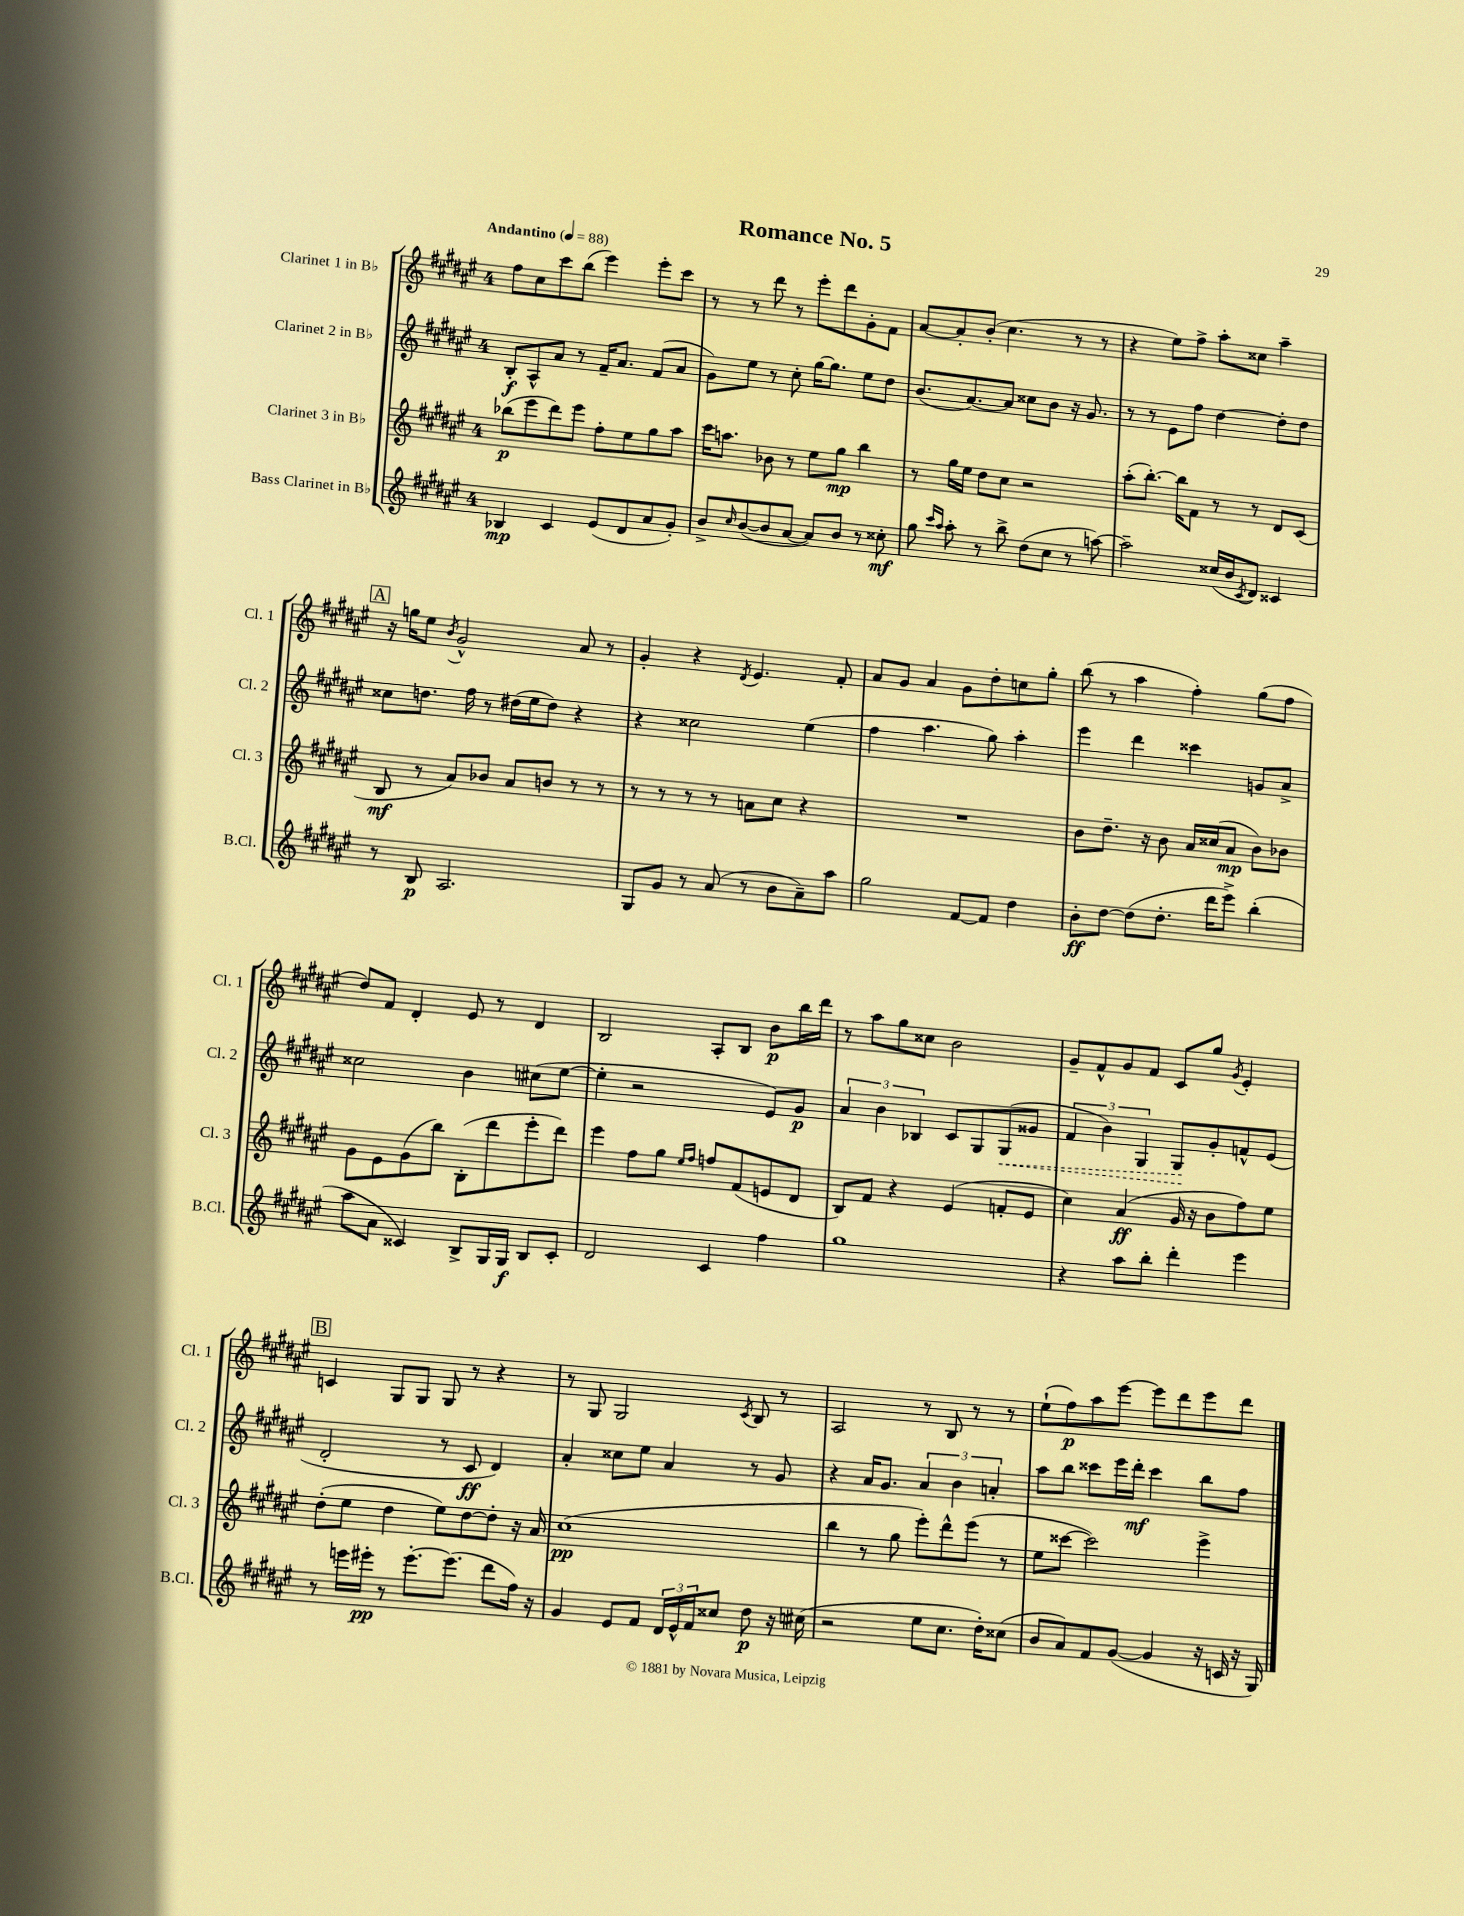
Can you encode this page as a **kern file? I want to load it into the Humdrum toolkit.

**kern	**dynam	**kern	**dynam	**kern	**dynam	**kern	**dynam
*part4	*part4	*part3	*part3	*part2	*part2	*part1	*part1
*staff4	*staff4	*staff3	*staff3	*staff2	*staff2	*staff1	*staff1
*I"Bass Clarinet in B♭	*	*I"Clarinet 3 in B♭	*	*I"Clarinet 2 in B♭	*	*I"Clarinet 1 in B♭	*
*I'B.Cl.	*	*I'Cl. 3	*	*I'Cl. 2	*	*I'Cl. 1	*
*clefG2	*	*clefG2	*	*clefG2	*	*clefG2	*
*k[f#c#g#d#a#e#]	*	*k[f#c#g#d#a#e#]	*	*k[f#c#g#d#a#e#]	*	*k[f#c#g#d#a#e#]	*
*M4/4	*	*M4/4	*	*M4/4	*	*M4/4	*
*MM88	*	*MM88	*	*MM88	*	*MM88	*
=1	=1	=1	=1	=1	=1	=1	=1
!	!	!	!	!	!	!LO:TX:a:B:t=Andantino	!
4B-X/	mp	(8bb-X\L	p	8B'/L	f	8ff#\L	.
.	.	8eee#\	.	8A#^^/	.	8cc#\	.
4c#/	.	8ddd#\)	.	8a#/J	.	8ccc#\	.
.	.	8eee#\J	.	8r	.	(8bb\J	.
(8e#/L	.	8ff#'\L	.	16f#~/KL	.	4eee#\)	.
.	.	.	.	8.a#/J	.	.	.
8d#/	.	8ee#\	.	.	.	.	.
8a#/	.	8gg#\	.	(8f#/L	.	8eee#'\L	.
8g#'/J)	.	8aa#\J	.	8a#/J	.	8ccc#\J	.
=2	=2	=2	=2	=2	=2	=2	=2
8b^/L	.	16ccc#\KL	.	8g#\L)	.	8r	.
.	.	8.aan\J	.	.	.	.	.
16qqcc#/	.	.	.	.	.	.	.
([8b/	.	.	.	8ee#\J	.	8r	.
8b/]	.	8b-X\	.	8r	.	8ddd#\	.
[8a#/J	.	8r	.	8cc#'\	.	8r	.
8a#/L])	.	8ee#\L	.	[16gg#\KL	.	8eee#'\L	.
.	.	.	.	8.gg#\J]	.	.	.
8b/J	.	8gg#\J	mp	.	.	8ddd#\	.
8r	.	4bb\	.	8ee#\L	.	8g#'\	.
8cc##X'\	mf	.	.	8dd#\J	.	8f#\J	.
=3	=3	=3	=3	=3	=3	=3	=3
8gg#\	.	8r	.	(8.b/L	.	[8a#/L	.
16qqccc#/LL	.	.	.	.	.	.	.
16qqaa#/JJ	.	.	.	.	.	.	.
8aa#'\	.	16gg#\LL	.	.	.	8a#'/]	.
.	.	16ee#\JJ	.	[8.a#/)	.	.	.
8r	.	8dd#\L	.	.	.	(8b'/J	.
8bb^\	.	8cc#\J	.	8a#/J]	.	4.cc#\	.
(8dd#\L	.	2r	.	8cc##X\L	.	.	.
8cc#\J	.	.	.	8b\J	.	.	.
8r	.	.	.	16r	.	8r	.
.	.	.	.	8.g#/	.	.	.
[8aan\)	.	.	.	.	.	8r	.
=4	=4	=4	=4	=4	=4	=4	=4
2aa~\]	.	(8aa#'\L	.	8r	.	4r	.
.	.	[8.bb'\J)	.	8r	.	.	.
.	.	.	.	8e#\L	.	8ee#\L)	.
.	.	16bb\KL]	.	.	.	.	.
.	.	8f#\J	.	8ff#\J	.	8ff#^\J	.
(16cc##X/LL	.	8r	.	[4dd#\	.	8aa#'\L	.
16b/J	.	.	.	.	.	.	.
8qc#/	.	.	.	.	.	.	.
8d#/J)	.	8r	.	.	.	8cc##X\J	.
4c##X/	.	8d#/L	.	8dd#'\L]	.	4aa#~\	.
.	.	(8c#/J	.	8dd#\J	.	.	.
!!LO:LB:g=z
!!LO:REH:place=s1:t=A
=5	=5	=5	=5	=5	=5	=5	=5
8r	.	8B/	mf	8cc##X\L	.	16r	.
.	.	.	.	.	.	16ggn\KL	.
8B/	p	8r	.	8.ddn\J	.	8ee#\J	.
.	.	.	.	.	.	8qb/	.
2.A#/	.	8a#/L)	.	.	.	2g#^^/	.
.	.	.	.	16ff#\	.	.	.
.	.	8b-X/J	.	8r	.	.	.
.	.	8a#/L	.	(16dd#X\LL	.	.	.
.	.	.	.	16ee#\J	.	.	.
.	.	8bn/J	.	8dd#\J)	.	.	.
.	.	8r	.	4r	.	8a#/	.
.	.	8r	.	.	.	8r	.
=6	=6	=6	=6	=6	=6	=6	=6
8G#/L	.	8r	.	4r	.	4g#'/	.
8g#/J	.	8r	.	.	.	.	.
8r	.	8r	.	2cc##X\	.	4r	.
(8a#/	.	8r	.	.	.	.	.
.	.	.	.	.	.	8qd#/	.
8r	.	8an\L	.	.	.	4.e#/	.
8b\L	.	8cc#\J	.	.	.	.	.
8a#~\)	.	4r	.	(4ee#\	.	.	.
8aa#\J	.	.	.	.	.	8f#'/	.
=7	=7	=7	=7	=7	=7	=7	=7
2gg#\	.	1r	.	4ff#\	.	8a#/L	.
.	.	.	.	.	.	8g#/J	.
.	.	.	.	4.aa#\	.	4a#/	.
[8f#/L	.	.	.	.	.	8g#\L	.
8f#/J]	.	.	.	8gg#\)	.	8dd#'\	.
4dd#\	.	.	.	4aa#'\	.	8ccn\	.
.	.	.	.	.	.	8gg#'\J	.
=8	=8	=8	=8	=8	=8	=8	=8
8b'\L	ff	8b\L	.	4eee#\	.	(8bb\	.
[8dd#\J	.	8.dd#~\J	.	.	.	8r	.
(8dd#\L]	.	.	.	4ddd#\	.	4aa#\	.
.	.	16r	.	.	.	.	.
8.dd#'\J	.	8b\	.	.	.	.	.
.	.	16a#/LL	.	4ccc##X\	.	4ff#'\)	.
16ddd#\KL	.	(16cc##X/J	.	.	.	.	.
8eee#^\J)	.	8a#/J	mp	.	.	.	.
(4bb'\	.	8b\L)	.	8gn/L	.	(8gg#\L	.
.	.	8b-X\J	.	8a#^/J	.	8ff#\J	.
!!LO:LB:g=z
=9	=9	=9	=9	=9	=9	=9	=9
8aa#\L	.	8g#\L	.	2cc##X\	.	8dd#/L)	.
8a#\J	.	8e#\	.	.	.	8f#/J	.
4c##X/)	.	(8g#\	.	.	.	4d#'/	.
.	.	8bb\J)	.	.	.	.	.
8B^/L	.	(8B'\L	.	4b\	.	8e#/	.
16G#/L	.	8ddd#\	.	.	.	8r	.
16G#/JJ	f	.	.	.	.	.	.
8B/L	.	8eee#'\	.	(8cc#X\L	.	4d#/	.
8c##'/J	.	8ddd#\J)	.	[8ee#\J	.	.	.
=10	=10	=10	=10	=10	=10	=10	=10
2d#/	.	4eee#\	.	4ee#'\]	.	2B/	.
.	.	8ff#\L	.	2r	.	.	.
.	.	8gg#\J	.	.	.	.	.
.	.	16qqee#/LL	.	.	.	.	.
.	.	16qqff#/JJ	.	.	.	.	.
4c#/	.	8ffn/L	.	.	.	8A#'/L	.
.	.	(8f#/	.	.	.	8B/J	.
4ff#\	.	8en/	.	8e#/L)	.	8b\L	p
.	.	8d#/J	.	8g#/J	p	16bb\L	.
.	.	.	.	.	.	16ddd#\JJ	.
=11	=11	=11	=11	=11	=11	=11	=11
1gg#	.	8B/L)	.	6a#/	.	8r	.
.	.	8f#/J	.	.	.	8aa#\L	.
.	.	.	.	6b\	.	.	.
.	.	4r	.	.	.	8gg#\	.
.	.	.	.	6B-X/	.	.	.
.	.	.	.	.	.	8cc##X\J	.
.	.	(4e#/	.	8c#/L	.	2b\	.
.	.	.	.	8G#/	.	.	.
!	!	!	!	!	!LO:HP:b	!	!
.	.	8fn'/L	.	(8G#/	<	.	.
.	.	8e#/J	.	8g##X/J	.	.	.
=12	=12	=12	=12	=12	=12	=12	=12
4r	.	4cc#\)	.	6f#/	.	8g#~/L	.
.	.	.	.	.	.	8f#^^/	.
.	.	.	.	6b\)	.	.	.
8aa#\L	.	(4a#/	ff	.	.	8g#/	.
.	.	.	.	6G#/	.	.	.
8bb'\J	.	.	.	.	.	8f#/J	.
4ddd#'\	.	16g#/	.	8G#/L	.	8c#/L	.
.	.	16r	.	.	.	.	.
.	.	8b\L	.	8g#'/	[	8gg#/J	.
.	.	.	.	.	.	8qg#/	.
4eee#\	.	8ff#\)	.	8fn^^/	.	4e#'/	.
.	.	8ee#\J	.	(8e#/J	.	.	.
!!LO:LB:g=z
!!LO:REH:place=s1:t=B
=13	=13	=13	=13	=13	=13	=13	=13
8r	.	(8dd#'\L	.	2d#'/	.	4cn/	.
16eeen\LL	.	8ee#\J	.	.	.	.	.
16eee#X'\JJ	pp	.	.	.	.	.	.
8r	.	4dd#\	.	.	.	8G#/L	.
[8.eee#'\L	.	.	.	.	.	8G#/J	.
.	.	8ee#\L)	.	8r	.	8G#/	.
(8.eee#\J]	.	.	.	.	.	.	.
.	.	[8dd#\	.	8c#/	ff	8r	.
8ddd#\L	.	8dd#'\J]	.	4d#/)	.	4r	.
16ff#\Jk)	.	16r	.	.	.	.	.
16r	.	16a#/	.	.	.	.	.
=14	=14	=14	=14	=14	=14	=14	=14
4g#/	.	(1cc#	pp	4a#'/	.	8r	.
.	.	.	.	.	.	8G#/	.
8e#/L	.	.	.	8cc##X\L	.	2G#/	.
8f#/J	.	.	.	8ee#\J	.	.	.
24d#/LL	.	.	.	4a#/	.	.	.
24e#^^/	.	.	.	.	.	.	.
24f#/J	.	.	.	.	.	.	.
8cc##X/J	.	.	.	.	.	.	.
.	.	.	.	.	.	8qc#/	.
8dd#\	p	.	.	8r	.	8B/	.
16r	.	.	.	8g#/	.	8r	.
(16cc#X\	.	.	.	.	.	.	.
=15	=15	=15	=15	=15	=15	=15	=15
2r	.	4bb\	.	4r	.	2A#/	.
.	.	8r	.	16a#/KL	.	.	.
.	.	.	.	8.g#/J	.	.	.
.	.	8gg#\	.	.	.	.	.
8ee#\L	.	8eee#'\L)	.	6a#/	.	8r	.
8.cc#\J	.	8ddd#^^\	.	.	.	8B/	.
.	.	.	.	6b\	.	.	.
.	.	(8eee#\J	.	.	.	8r	.
16dd#'\KL)	.	.	.	.	.	.	.
.	.	.	.	6an'/	.	.	.
(8cc##X\J	.	8r	.	.	.	8r	.
=16	=16	=16	=16	=16	=16	=16	=16
8b/L	.	8ee#\L	.	8aa#\L	.	(8ee#`\L	.
8a#/)	.	[8ccc##X\J	.	8bb\J	.	8ff#\)	p
8f#/	.	2ccc##\])	.	8ccc##X\L	.	8aa#\	.
([8g#/J	.	.	.	16eee#\L	.	[8eee#\J	.
.	.	.	.	16ddd#'\JJ	mf	.	.
4g#/]	.	.	.	4ccc##\	.	8eee#\L]	.
.	.	.	.	.	.	8ddd#\	.
16r	.	4eee#^\	.	8bb\L	.	8eee#\	.
16cn/	.	.	.	.	.	.	.
16r	.	.	.	8ff#\J	.	8ddd#\J	.
16G#/)	.	.	.	.	.	.	.
==	==	==	==	==	==	==	==
*-	*-	*-	*-	*-	*-	*-	*-
